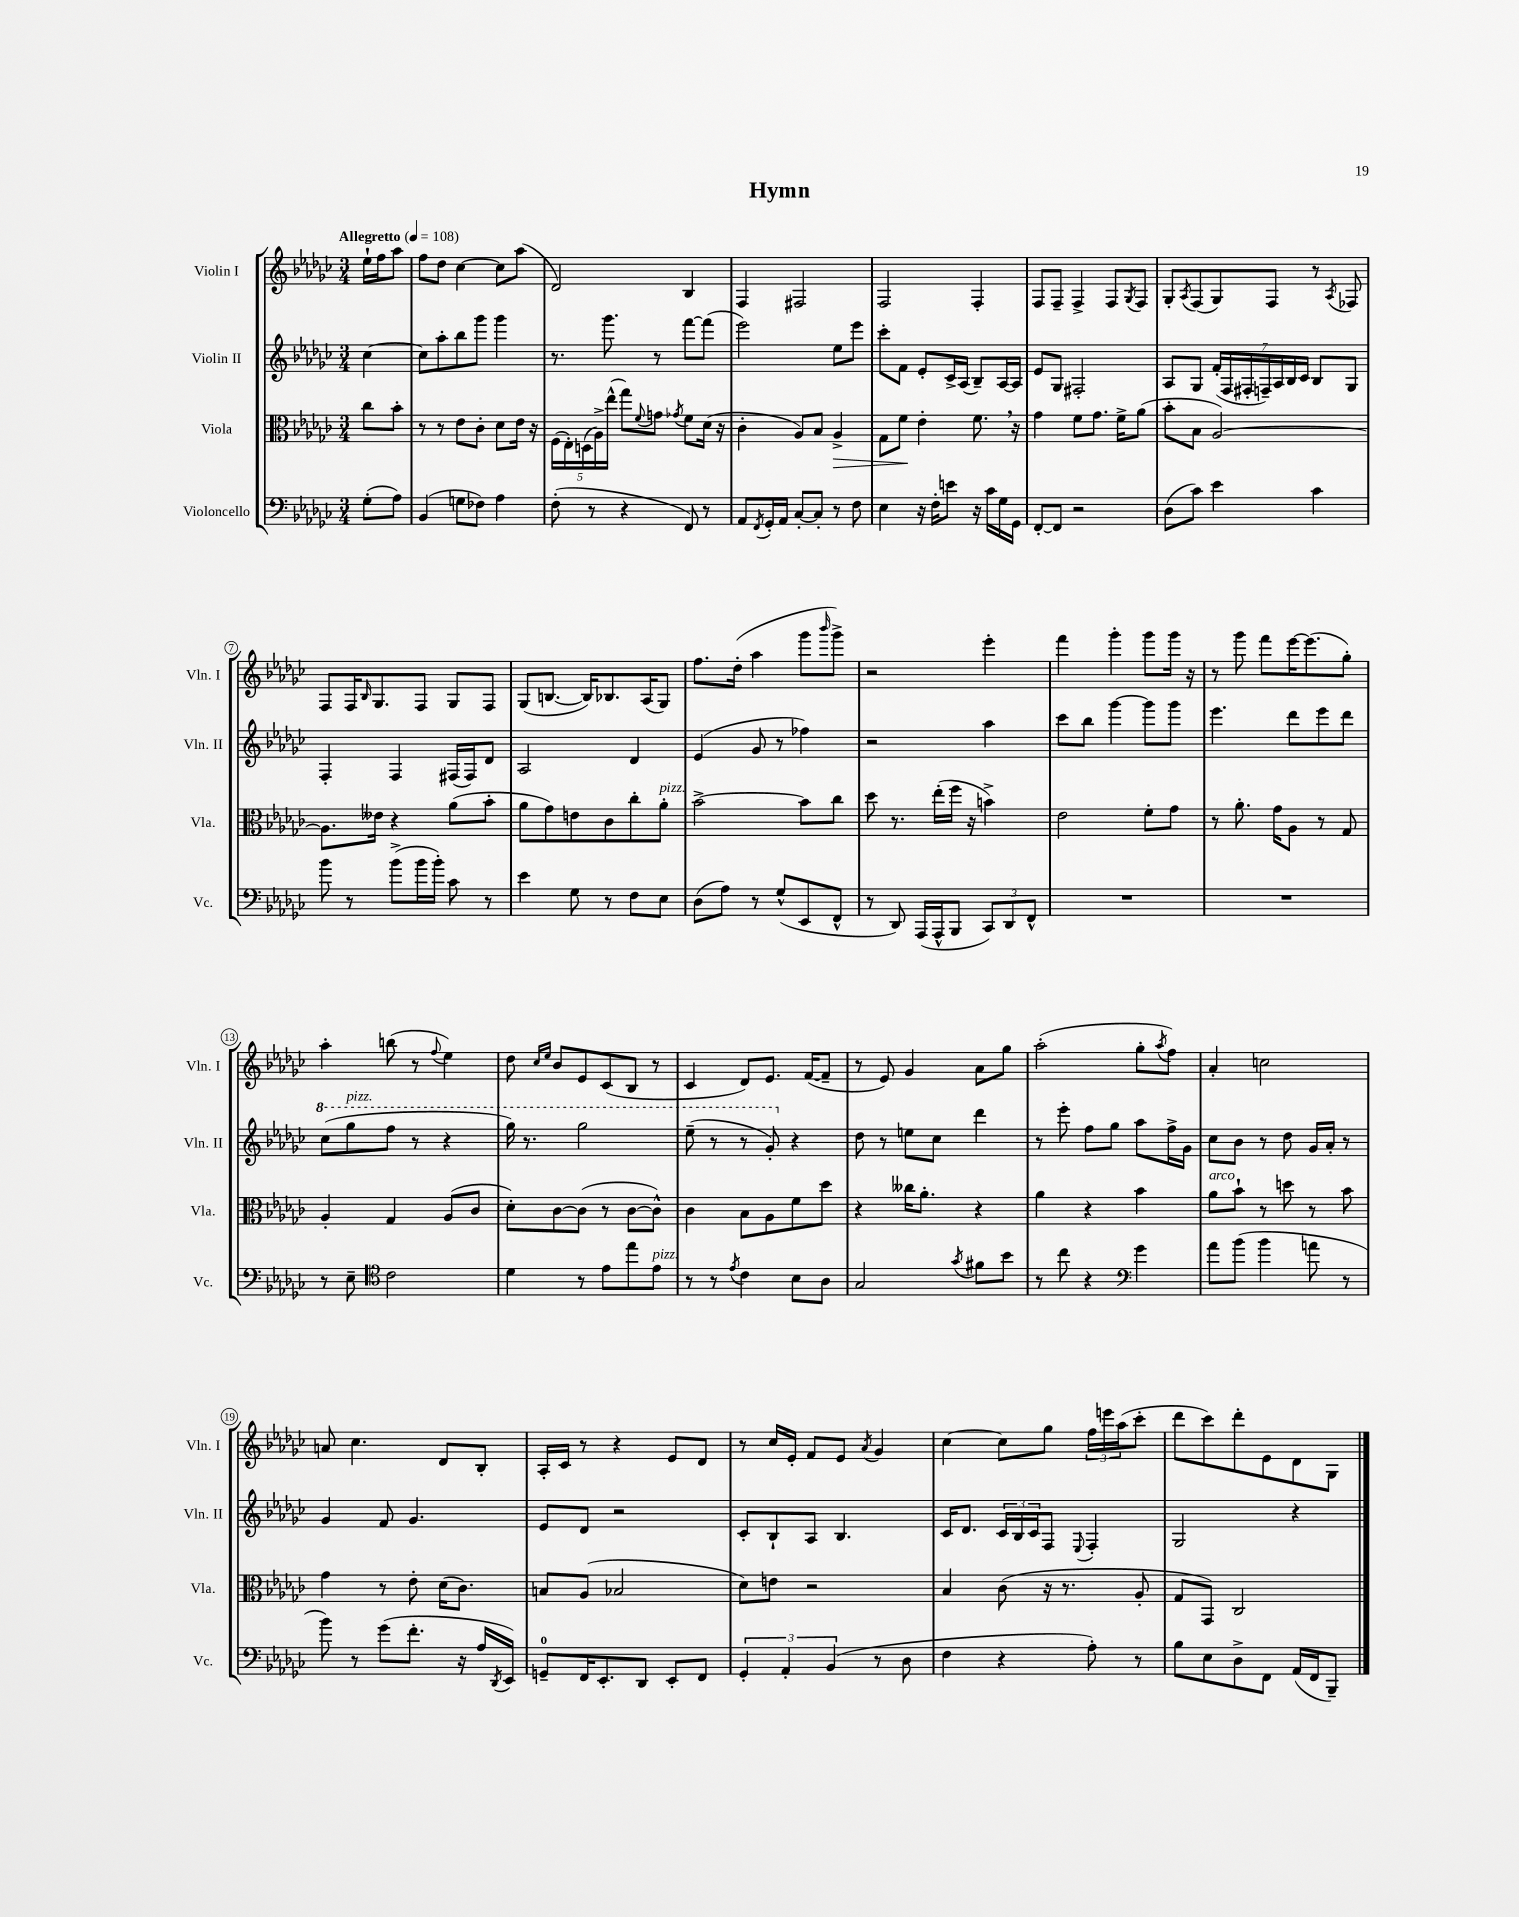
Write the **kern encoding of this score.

**kern	**kern	**kern	**kern
*staff4	*staff3	*staff2	*staff1
*clefF4	*clefC3	*clefG2	*clefG2
*k[b-e-a-d-g-c-]	*k[b-e-a-d-g-c-]	*k[b-e-a-d-g-c-]	*k[b-e-a-d-g-c-]
*M3/4	*M3/4	*M3/4	*M3/4
*MM108	*MM108	*MM108	*MM108
(8G-'	8cc-	[4cc-	16ee-`
.	.	.	16ff
8A-)	8b-'	.	8aa-
=	=	=	=
(4BB-	8r	8cc-]	8ff
.	8r	8aa-'	8dd-
8G	8e-	8bb-	[4cc-
8F-)	8c-'	8ggg-	.
4A-	8d-	4ggg-	8cc-]
.	16e-	.	(8aa-
.	16r	.	.
=	=	=	=
(8F'	(20F	8.r	2d-)
.	20E-')	.	.
.	(20D	.	.
8r	.	.	.
.	20A-^)	.	.
.	.	8.ggg-	.
.	(20ee-^^	.	.
4r	8gg-)	.	.
.	8qqf	.	.
.	8g	8r	.
.	8qg-	.	.
8FF)	8f	[8fff	4B-
8r	(16d-	(8fff]	.
.	16r	.	.
=	=	=	=
8AA-	4c-'	2eee-)	4F
8qFF	.	.	.
16GG-'	.	.	.
16AA-	.	.	.
[8C-'	8A-)	.	2F#
8C-']	8B-	.	.
8r	4A-^	8ee-	.
8F	.	8eee-	.
=	=	=	=
4E-	8G-	8ccc-'	2F
.	8f	8f	.
16r	4e-'	8e-'	.
16F'	.	.	.
8e	.	16c-^	.
.	.	(16A-	.
16r	8.f	8B-~)	4F'
16c-	.	.	.
16G-	.	[16A-	.
16GG-	16r	16A-]	.
=	=	=	=
[8FF'	4g-	8e-	8F
8FF]	.	8G-	8F~
2r	8f	2F#'	4F^
.	8.g-	.	.
.	.	.	8F
.	16f^	.	.
.	.	.	8qG-
.	(8a-	.	8F
=	=	=	=
(8D-	8b-'	8A-	8G-'
.	.	.	8qA-
8c-)	8B-	8G-	(8F
4e-	[2A-)	(28f'	8G-)
.	.	28F	.
.	.	28F#'	.
.	.	28F~)	.
.	.	.	8F
.	.	28A-	.
.	.	28B-	.
.	.	28c-	.
4c-	.	8B-	8r
.	.	.	8qA-
.	.	8G-	8F-
=	=	=	=
8b-	8.A-]	4F'	8F
8r	.	.	16F
.	.	.	16qqB-
.	16e--	.	8.G-
(8b-^	4r	4F	.
16b-	.	.	8F
16b-')	.	.	.
8c-	(8a-	(16F#	8G-
.	.	16F#)	.
8r	8b-'	8d-	8F
=	=	=	=
4e-	8a-	2A-	(8G-
.	8g-)	.	[8.B
8G-	8e	.	.
.	.	.	16B])
8r	8c-	.	8.B-
8F	8cc-'	4d-	.
.	.	.	(16A-
8E-	8a-'	.	8G-)
=	=	=	=
(8D-	[2b-^	(4e-	8.ff
8A-)	.	.	.
.	.	.	(16dd-'
8r	.	8g-	4aa-
(8G-^^	.	8r	.
8EE-	8b-]	4ff-)	8ggg-
.	.	.	16qqbbb-
8FF^^	8cc-	.	8ggg-^)
=	=	=	=
8r	8dd-	2r	2r
8DD-)	8.r	.	.
(16AAA-	.	.	.
16AAA-^^	(16ee-'	.	.
8BBB-	16ff	.	.
.	16r	.	.
12CC-)	4b^)	4aa-	4eee-'
12DD-	.	.	.
12FF^^	.	.	.
=	=	=	=
2.r	2e-	8ccc-	4fff
.	.	8bb-	.
.	.	[4ggg-	4ggg-'
.	8f'	8ggg-]	8ggg-
.	8g-	8ggg-	16ggg-
.	.	.	16r
=	=	=	=
2.r	8r	4.eee-	8r
.	8.a-'	.	8ggg-
.	.	.	8fff
.	16g-	.	.
.	8A-	8ddd-	[16eee-
.	.	.	(8.eee-]
.	8r	8eee-	.
.	8G-	8ddd-	8gg-')
=	=	=	=
8r	4A-'	(8ccc-	4aa-'
8E-~	.	8ggg-	.
*clefC4	*	*	*
2c-	4G-	8fff	(8bb
.	.	8r	8r
.	.	.	8qqff
.	(8A-	4r	4ee-)
.	8c-	.	.
=	=	=	=
4d-	8d-')	16ggg-)	8dd-
.	.	8.r	.
.	.	.	16qqcc-
.	.	.	16qqee-
.	[8c-	.	8b-
8r	(8c-]	2ggg-	8e-
8e-	8r	.	(8c-
8ee-	[8c-	.	8B-
8e-	8c-^^])	.	8r
=	=	=	=
8r	4c-	(8eee-~	4c-
8r	.	8r	.
8qe-	.	.	.
4c-	8B-	8r	8d-)
.	8A-	8gg-')	8.e-
8B-	8f	4r	.
.	.	.	([16f
8A-	8dd-	.	8f~]
=	=	=	=
2G-	4r	8dd-	8r
.	.	8r	8e-)
.	16cc--	8ee	4g-
.	8.a-'	.	.
.	.	8cc-	.
8qg-	.	.	.
8f#	4r	4ddd-	8a-
8b-	.	.	8gg-
=	=	=	=
8r	4a-	8r	(2aa-'
8cc-	.	8eee-'	.
4r	4r	8ff	.
.	.	8gg-	.
*clefF4	*	*	*
4g-	4b-	8aa-	8gg-'
.	.	.	8qaa-
.	.	16ff^	8ff)
.	.	16g-	.
=	=	=	=
8a-	8a-	8cc-	4a-'
(8b-	8b-`	8b-	.
4b-	8r	8r	2cc
.	8dd	8dd-	.
8a	8r	16g-	.
.	.	16a-'	.
8r	8b-	8r	.
=	=	=	=
8b-)	4g-	4g-	8a
8r	.	.	4.cc-
(8g-	8r	8f	.
8.f'	8e-'	4.g-	.
.	(16d-	.	8d-
16r	8.c-)	.	.
16A-	.	.	8B-'
8qDD-	.	.	.
16EE-)	.	.	.
=	=	=	=
8GG~	8B	8e-	16A-'
.	.	.	16c-
16FF	(8A-	8d-	8r
8.EE-'	.	.	.
.	2B-	2r	4r
8DD-	.	.	.
8EE-'	.	.	8e-
8FF	.	.	8d-
=	=	=	=
6GG-'	8d-)	8c-'	8r
.	8e	8B-`	16cc-
6AA-'	.	.	.
.	.	.	16e-'
.	2r	8A-	8f
(6BB-	.	.	.
.	.	4.B-	8e-
.	.	.	8qa-
8r	.	.	4g-
8D-	.	.	.
=	=	=	=
4F	4B-	16c-	[4cc-
.	.	8.d-	.
4r	(8c-	24c-	8cc-]
.	.	24B-	.
.	.	24c-	.
.	16r	8F	8gg-
.	8.r	.	.
.	.	8qqE-	.
8A-')	.	4F'	24ff
.	.	.	24eee
.	.	.	(24aa-
8r	8A-'	.	8ccc-'
=	=	=	=
8B-	8G-	2G-	8ddd-
8E-	8GG-)	.	8ccc-)
8D-^	2C-	.	8ddd-'
8FF	.	.	8e-
(16AA-	.	4r	8d-
16FF	.	.	.
8BBB-~)	.	.	8G-
==	==	==	==
*-	*-	*-	*-
